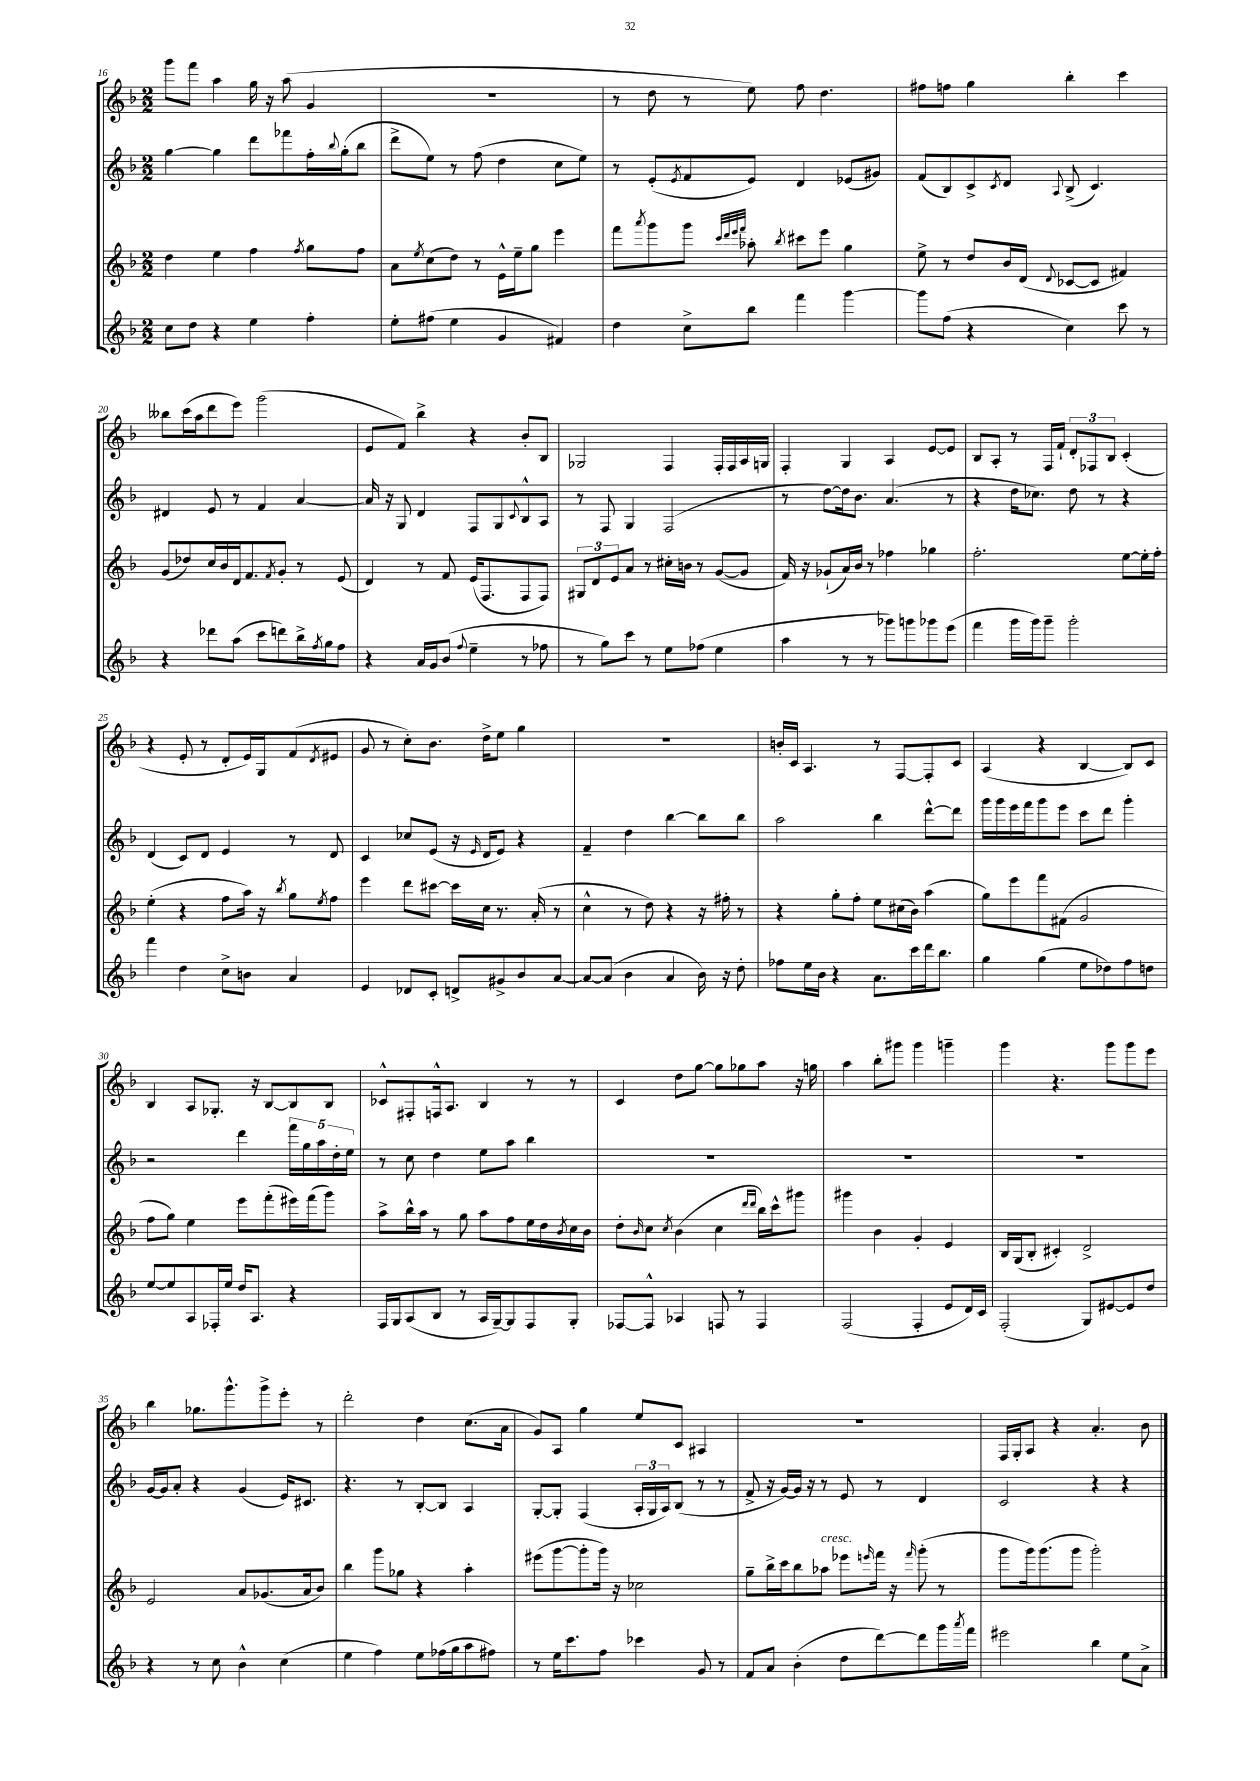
<<
\new StaffGroup <<
\new Staff = "s0" {
    \clef treble \key f \major \numericTimeSignature \time 2/2
    g'''8 f'''8 a''4 g''16 r16 a''8( g'4 |
    R1 |
    r8 d''8 r8 e''8) f''8 d''4. |
    fis''8 f''8 g''4 bes''4-. c'''4 |
    beses''8 c'''16( a''16 d'''8 e'''8) g'''2( |
    e'8 f'8) bes''4-> r4 bes'8-. bes8 |
    ges2 f4 f16-. f16 a16 g16 |
    f4-. g4 a4 e'8~ e'8 |
    bes8 a8-. r8 f16 f'16-! \tuplet 3/2 { d'8-. fes8 bes8 } c'4-.( |
    r4 e'8-. r8 d'8-. e'16) g16 f'8( \acciaccatura { d'8 } eis'8 |
    g'8 r8 c''8-.) bes'8. d''16-> e''8 g''4 |
    R1 |
    b'16-. c'16 a4. r8 f8~ f8-. c'8 |
    a4( r4 bes4~ bes8) c'8 |
    bes4 a8 ges8.-. r16 bes8~ bes8 bes8 |
    ces'8-^ fis8-. f16-^ a8. bes4 r8 r8 |
    c'4 d''8 g''8~ g''8 ges''8 a''8 r16 g''16 |
    a''4 bes''8-. gis'''8 gis'''4 g'''4-- |
    g'''4 r4. g'''8 g'''8 e'''8 |
    bes''4 ges''8. g'''8.-^ g'''8-> e'''8-. r8 |
    d'''2-. d''4 c''8.( a'16 |
    g'8) a8 g''4 e''8 c'8 ais4 |
    R1 |
    f16 g16-. a8 r4 a'4.-. bes'8 \bar "|." |
}
\new Staff = "s1" {
    \clef treble \key f \major \numericTimeSignature \time 2/2
    g''4~ g''4 d'''8 fes'''8 f''16-. \appoggiatura { bes''8 } g''16-.( bes''8 |
    d'''8-> e''8) r8 f''8( d''4 c''8 e''8) |
    r8 e'8-.( \acciaccatura { e'8 } f'8 e'8) d'4 ees'8( gis'8) |
    f'8( bes8) c'8-> \acciaccatura { c'8 } d'8 \appoggiatura { a8 } bes8->( c'4.) |
    dis'4 e'8 r8 f'4 a'4~ |
    a'16 r16 g8 d'4 f8 g8 \appoggiatura { c'8 } bes8-^ a8 |
    r8 f8 g4 f2( |
    r8 d''8~) d''16 bes'8. a'4.( r8 |
    r4 d''16 ces''8.) d''8 r8 r4 |
    d'4( c'8) d'8 e'4 r8 d'8 |
    c'4 ces''8 e'8( r16 \grace { e'16 } d'16 e'8) r4 |
    f'4-- d''4 bes''4~ bes''8 bes''8 |
    a''2 bes''4 d'''8~-^ d'''8 |
    g'''16 g'''16 e'''16 f'''16 g'''8 e'''8 c'''8 d'''8 g'''4-. |
    r2 d'''4 \tuplet 5/4 { f'''16 g''16 a''16 d''16-. e''16 } |
    r8 c''8 d''4 e''8 a''8 bes''4 |
    R1 |
    R1 |
    R1 |
    g'16~ g'16 a'8-. r4 g'4( e'16) cis'8. |
    r4. r8 bes8~-. bes8 a4 |
    g8~-. g8-. f4( \tuplet 3/2 { a16-. g16 a16) } bes8( r8 r8 |
    f'8-> r16 g'16~) g'16 r16 r8 e'8 r8 d'4 |
    c'2 r4 r4 \bar "|." |
}
\new Staff = "s2" {
    \clef treble \key f \major \numericTimeSignature \time 2/2
    d''4 e''4 f''4 \acciaccatura { f''8 } g''8 f''8 |
    a'8 \acciaccatura { e''8 } c''8( d''8) r8 e'16-^ e''16-- g''8 e'''4 |
    f'''8 \acciaccatura { a'''8 } g'''8 g'''8 \grace { c'''32 d'''32 e'''32 f'''32 } aes''8-. \acciaccatura { bes''8 } cis'''8 e'''8 g''4 |
    e''8-> r8 d''8 bes'16 d'16( \appoggiatura { d'8 } ces'8~ ces'8 fis'4) |
    g'8( des''8) c''16 bes'16 d'16 f'8. \acciaccatura { f'8 } g'8-. r8 e'8( |
    d'4) r8 f'8 e'16( f8. f8 f8) |
    \tuplet 3/2 { gis8 d'8 e'8 } a'8 r8 cis''16-. b'16 r8 g'8~( g'8 |
    f'16) r16 ges'8-!( a'16) bes'16 r8 fes''4 ges''4 |
    f''2.-. e''8~ e''16-. f''16-. |
    e''4-.( r4 f''8 a''16) r16 \acciaccatura { bes''8 } g''8 \acciaccatura { e''8 } f''8 |
    e'''4 d'''8 cis'''8~ cis'''16 c''16 r8. a'16-.( r8 |
    c''4-^ r8 d''8) r4 r16 fis''16-. r8 |
    r4 g''8-. f''8-. e''8 cis''16( bes'16) a''4( |
    g''8) e'''8 f'''8 fis'8( g'2 |
    f''8 g''8) e''4 e'''8 f'''8-.( eis'''16) f'''16( g'''8) |
    a''8-> bes''16-^ a''16 r8 g''8 a''8 f''8 e''16 d''16 \acciaccatura { bes'8 } c''16 bes'16 |
    d''8-. \grace { bes'16 } c''8 \acciaccatura { c''8 } bes'4( c''4 \grace { d'''16 d'''16 } bes''16) c'''16-^ gis'''8 |
    gis'''4 bes'4 g'4-. e'4 |
    bes16 g16( bes8-. cis'4-.) d'2-> |
    e'2 a'8 ges'8.( a'16 bes'8) |
    bes''4 g'''8 ges''8 r4 a''4-. |
    eis'''8( g'''8~ g'''8-. g'''16) r16 ces''2 |
    g''8-- bes''16-> c'''16 bes''8 aes''8^\markup { \italic "cresc." } ees'''8 \grace { e'''16 } f'''16 r16 \grace { f'''16 } g'''8-.( r8 |
    g'''8 g'''16) g'''8.( g'''8 g'''2-.) \bar "|." |
}
\new Staff = "s3" {
    \clef treble \key f \major \numericTimeSignature \time 2/2
    c''8 d''8 r4 e''4 f''4-. |
    e''8-. fis''8( e''4 g'4 fis'4) |
    d''4 c''8-> bes''8 f'''4 g'''4~ |
    g'''8 f''8( r4 c''4) c'''8 r8 |
    r4 des'''8 a''8( c'''8 d'''8) bes''16-> \acciaccatura { f''8 } g''16 f''8 |
    r4 a'16 g'16 bes'8( \appoggiatura { f''8 } e''4-- r8 fes''8 |
    r8 g''8) c'''8 r8 e''8 fes''8( e''4 |
    a''4 r8 r8 ges'''8) g'''8 ges'''8 e'''8( |
    f'''4 g'''16 g'''16) g'''8-- g'''2-. |
    f'''4 d''4 c''8-> b'8 a'4 |
    e'4 des'8 c'8-. d'8-> gis'8-> bes'8 a'8~ |
    a'8~ a'8( bes'4 a'4 bes'16) r16 d''8-. |
    fes''8 e''16 bes'16 r4 a'8. c'''16 d'''16 bes''8. |
    g''4 g''4( e''8 des''8) f''8 d''8 |
    e''8~ e''8 a8 fes16-. e''16 d''16 a8. r4 |
    f16 g16 a8( bes8 r8 a16 g16~--) g8 f8 g8-. |
    fes8~ fes8-^ aes4 f8 r8 f4 |
    f2( f4-. e'8 d'16) c'16 |
    f2-.( g8) eis'8~ eis'8 d''8 |
    r4 r8 c''8 bes'4-^ c''4( |
    e''4 f''4) e''8 fes''16( g''16 a''8 fis''8) |
    r8 e''16 c'''8. f''8 ces'''4 g'8 r8 |
    f'8 a'8 bes'4-.( d''8 d'''8~) d'''8 g'''16 \acciaccatura { a'''8 } f'''16 |
    eis'''2 bes''4 e''8 a'8-> \bar "|." |
}
>>
>>
\layout { \context { \Score currentBarNumber = #16 } }
